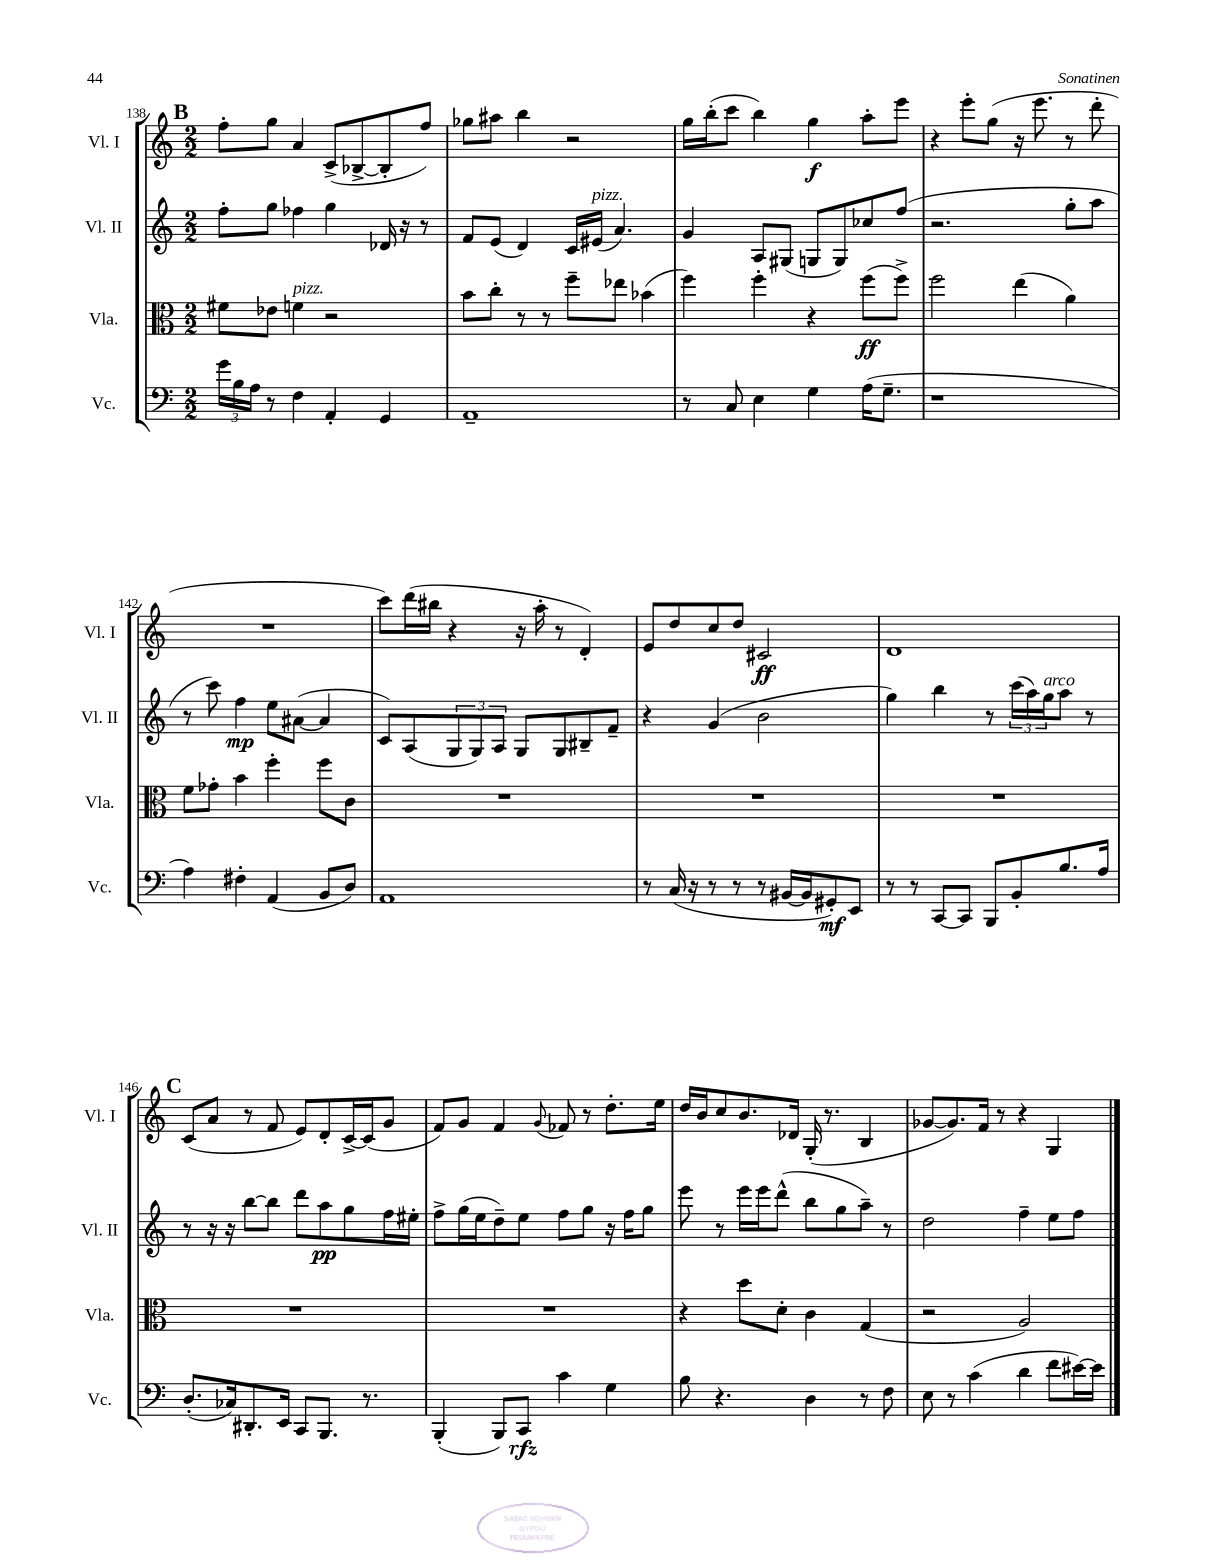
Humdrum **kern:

**kern	**kern	**kern	**kern
*staff4	*staff3	*staff2	*staff1
*clefF4	*clefC3	*clefG2	*clefG2
*k[]	*k[]	*k[]	*k[]
*M2/2	*M2/2	*M2/2	*M2/2
24g\LL	8f#\L	8ff'\L	8ff'\L
24B\	.	.	.
24A\JJ	.	.	.
8r	8e-\J	8gg\J	8gg\J
4F\	4f\	4ff-\	4a/
4AA'/	2r	4gg\	(8c^/L
.	.	.	[8B-^/
4GG/	.	16d-/	8B-'/]
.	.	16r	.
.	.	8r	8ff/J)
=	=	=	=
1AA~	8b\L	8f/L	8gg-\L
.	8cc'\J	(8e/J	8aa#\J
.	8r	4d/)	4bb\
.	8r	.	.
.	8ff~\L	16c/LL	2r
.	.	(16e#/JJ	.
.	8ee-\J	4.a/)	.
.	(4b-\	.	.
=	=	=	=
8r	4ff\)	4g/	16gg\LL
.	.	.	(16bb'\J
8C/	.	.	8ccc\J
4E\	4ff'\	8A/L	4bb\)
.	.	(8G#/J	.
4G\	4r	8G/L	4gg\
.	.	8G/)	.
(16A\LK	(8ff\L	8cc-/	8aa'\L
8.G~\J	.	.	.
.	8ff^\J)	(8ff/J	8eee\J
=	=	=	=
1r	2ff\	2.r	4r
.	.	.	8eee'\L
.	.	.	(8gg\J
.	(4ee\	.	16r
.	.	.	8.eee\
.	4a\)	8gg'\L	8r
.	.	8aa\J	8ddd'\
=	=	=	=
4A\)	8f\L	8r	1r
.	8g-'\J	8ccc\)	.
4F#'\	4b\	4ff\	.
(4AA/	4ff'\	8ee\L	.
.	.	([8a#\J	.
8BB/L	8ff\L	4a#/]	.
8D/J)	8c\J	.	.
=	=	=	=
1AA	1r	8c/L)	8ccc\L)
.	.	(8A/	(16ddd\L
.	.	.	16bb#\JJ
.	.	12G/	4r
.	.	12G/)	.
.	.	12A/J	.
.	.	8G/L	16r
.	.	.	16aa'\
.	.	8G/	8r
.	.	8B#~/	4d'/)
.	.	8f~/J	.
=	=	=	=
8r	1r	4r	8e/L
(16C/	.	.	8dd/
16r	.	.	.
8r	.	(4g/	8cc/
8r	.	.	8dd/J
8r	.	2b\	2c#/
[16BB#/LL	.	.	.
16BB#/]J	.	.	.
8GG#'/)	.	.	.
8EE/J	.	.	.
=	=	=	=
8r	1r	4gg\)	1d
8r	.	.	.
[8CC/L	.	4bb\	.
8CC/]J	.	.	.
8BBB/L	.	8r	.
8BB'/	.	(24ccc\LL	.
.	.	24aa\)	.
.	.	24gg\J	.
8.B/	.	8aa\J	.
.	.	8r	.
16A/Jk	.	.	.
=	=	=	=
(8.D'/L	1r	8r	(8c/L
.	.	16r	8a/J
16C-/k)	.	16r	.
8.DD#'/	.	[8bb\L	8r
.	.	8bb\]J	8f/
16EE/Jk	.	.	.
8CC/L	.	8ddd\L	8e/L)
8.BBB/J	.	8aa\	8d'/
.	.	8gg\	[16c^/L
8.r	.	.	(16c/]J
.	.	16ff\L	8g/J
.	.	16ee#'\JJ	.
=	=	=	=
(4BBB'/	1r	8ff^\L	8f/L)
.	.	(16gg\L	8g/J
.	.	16ee\J	.
8BBB/L)	.	8dd~\)	4f/
8CC/J	.	8ee\J	.
.	.	.	8qqg/
4c\	.	8ff\L	8f-/
.	.	8gg\J	8r
4G\	.	16r	8.dd'\L
.	.	16ff\LK	.
.	.	8gg\J	.
.	.	.	16ee\Jk
=	=	=	=
8B\	4r	8eee\	16dd/LL
.	.	.	16b/J
4.r	.	8r	8cc/
.	8dd\L	16eee\LL	8.b/
.	.	16eee\J	.
.	8d'\J	(8ddd^^\J	.
.	.	.	16d-/Jk
4D\	4c\	8bb\L	(16G'/
.	.	.	8.r
.	.	8gg\	.
8r	(4G/	8aa~\J)	4B/
8F\	.	8r	.
=	=	=	=
8E\	2r	2dd\	[8g-/L
8r	.	.	8.g-/])
(4c\	.	.	.
.	.	.	16f/Jk
.	.	.	8r
4d\	2A/)	4ff~\	4r
8f\L	.	8ee\L	4G/
[16e#\L)	.	8ff\J	.
16e#\]JJ	.	.	.
==	==	==	==
*-	*-	*-	*-
